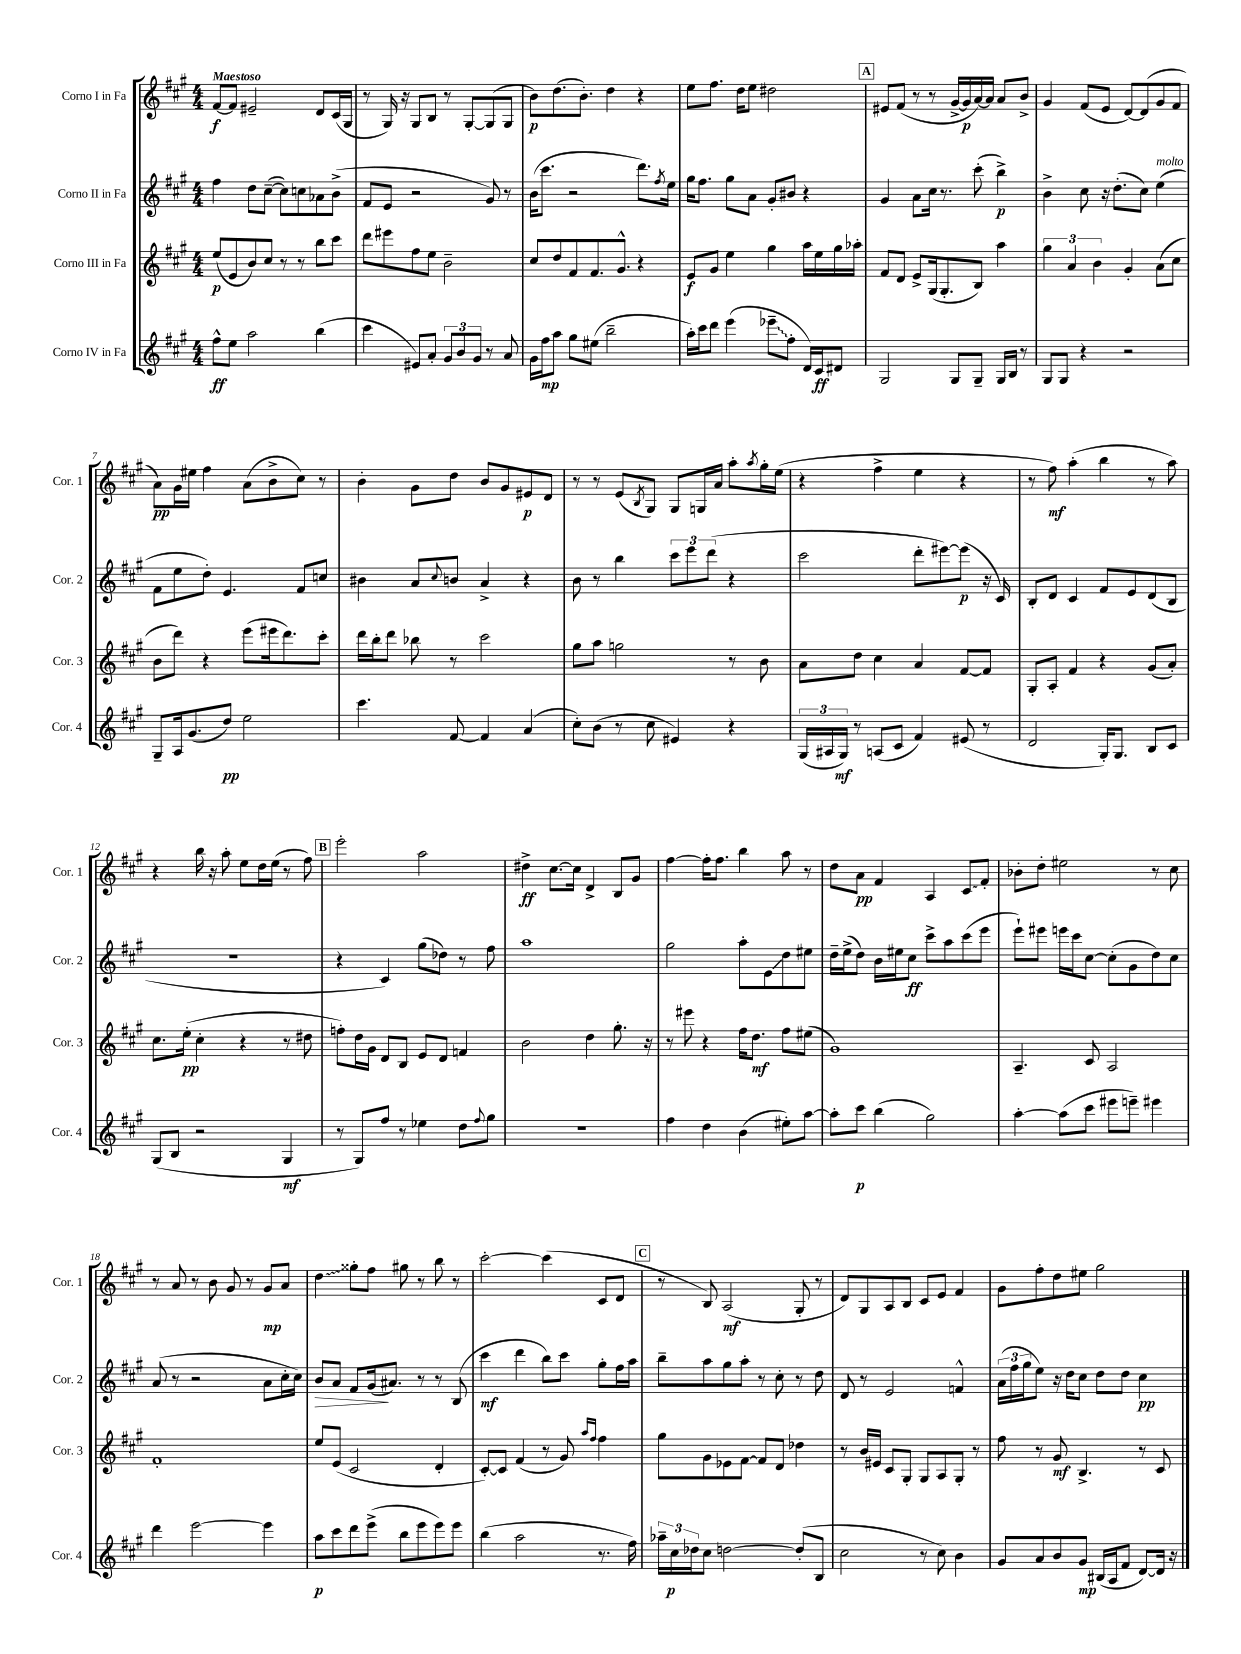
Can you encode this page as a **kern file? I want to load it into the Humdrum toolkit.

**kern	**kern	**kern	**kern
*staff4	*staff3	*staff2	*staff1
*clefG2	*clefG2	*clefG2	*clefG2
*k[f#c#g#]	*k[f#c#g#]	*k[f#c#g#]	*k[f#c#g#]
*M4/4	*M4/4	*M4/4	*M4/4
8ff#^^	(8ee	4ff#	[8f#
8ee	8e	.	8f#]
2aa	8b)	8dd	2e#~
.	8cc#	([8cc#~	.
.	8r	8cc#])	.
.	8r	8cc	.
(4bb	8bb	8a-	8d
.	8ccc#	(8b^	(16c#
.	.	.	16G#
=	=	=	=
4ccc#	8ddd	8f#	8r
.	8eee#	8e	16G#)
.	.	.	16r
8e#)	8ff#	2r	8G#
8a'	8ee	.	8B
12g#	2b~	.	8r
12b	.	.	.
.	.	.	[8G#'
12g#	.	.	.
8r	.	8g#)	(8G#]
8a	.	8r	8G#
=	=	=	=
16g#	8cc#	(16b	8b)
16ff#	.	8.ccc#	.
8aa	8dd	.	(8.dd
8gg#	8f#	2r	.
.	.	.	8.b')
(8ee#	8.f#	.	.
2bb~	.	.	4dd
.	8.g#^^	.	.
.	4r	8.ddd)	4r
.	.	8qff#	.
.	.	16ee	.
=	=	=	=
16aa')	8e	16gg#	8ee
16ccc#	.	8.ff#	.
8ddd	8g#	.	8.ff#
(4eee	4ee	8gg#	.
.	.	.	16dd
.	.	8a	8ee
8eee-~	4gg#	8g#'	2dd#
8ff#'	.	8b#	.
16d)	16aa	4r	.
16c#	16ee	.	.
8d#	16gg#	.	.
.	16aa-'	.	.
=	=	=	=
2G#	8f#	4g#	8e#
.	8d	.	(8f#
.	8e^	8a	8r
.	(16G#	16cc#	8r
.	8.G#'	8.r	.
8G#	.	.	[16g#^
.	.	.	16g#]
8G#~	8B)	(8ccc#'	[16a)
.	.	.	16a]
16G#	4aa	4bb^)	8a
16B	.	.	.
8r	.	.	8b^
=	=	=	=
8G#	6gg#	4b^	4g#
8G#	.	.	.
.	6a	.	.
4r	.	8cc#	(8f#
.	6b	.	.
.	.	16r	8e
.	.	(8.dd'	.
2r	4g#'	.	[8d)
.	.	8cc#)	(8d]
.	(8a	(4ee	8g#
.	8cc#	.	8f#
=	=	=	=
8G#~	8b	8f#	8a)
16A	8ddd)	8ee	16g#
(8.g#	.	.	16ee#
.	4r	8dd')	4ff#
8dd)	.	4.e	.
2ee	(8eee	.	(8a
.	16eee#	.	8b^
.	8.ddd)	.	.
.	.	8f#	8cc#)
.	8ccc#'	8cc	8r
=	=	=	=
4.ccc#	16ddd	4b#	4b'
.	16bb'	.	.
.	8ddd	.	.
.	8bb-	8a	8g#
.	.	8qqcc#	.
[8f#	8r	8b	8dd
4f#]	2ccc#	4a^	8b
.	.	.	8g#
(4a	.	4r	8e#
.	.	.	8d
=	=	=	=
8cc#')	8gg#	8b	8r
(8b	8aa	8r	8r
8r	2gg	4bb	(8e
.	.	.	8qB
8cc#	.	.	8G#)
4e#)	.	12ccc#	8G#
.	.	12eee	.
.	.	.	16G
.	.	(12ddd	.
.	.	.	16a
4r	8r	4r	8aa'
.	.	.	8qaa
.	8b	.	16gg#'
.	.	.	(16ee
=	=	=	=
(24G#	8a	2ccc#	4r
24A#	.	.	.
24G#)	.	.	.
8r	8dd	.	.
(8A	4cc#	.	4ff#^
8c#	.	.	.
4f#)	4a	8ddd'	4ee
.	.	[8eee#)	.
(8e#	[8f#	(8eee#]	4r
8r	8f#]	16r	.
.	.	16c#)	.
=	=	=	=
2d	8G#'	8B'	8r
.	8A'	8d	8ff#)
.	4f#	4c#	(4aa'
16G#')	4r	8f#	4bb
8.G#	.	.	.
.	.	8e	.
8B	(8g#	(8d	8r
8c#	8a')	8B	8aa)
=	=	=	=
(8G#	8.cc#	1r	4r
8B	.	.	.
.	(16ee'	.	.
2r	4cc#'	.	16bb
.	.	.	16r
.	.	.	8aa'
.	4r	.	8ee
.	.	.	16dd
.	.	.	(16ee
4G#	8r	.	8r
.	8dd#	.	8ff#)
=	=	=	=
8r	8ff')	4r	2eee'
8G#)	16dd	.	.
.	16g#	.	.
8ff#	8d	4c#)	.
8r	8B	.	.
4ee-	8e	(8gg#	2aa
.	8d	8dd-)	.
8dd	4f	8r	.
8qqff#	.	.	.
8gg#	.	8ff#	.
=	=	=	=
1r	2b	1aa	4dd#^
.	.	.	[8.cc#
.	.	.	16cc#]
.	4dd	.	4d^
.	8.gg#'	.	8B
.	.	.	8g#
.	16r	.	.
=	=	=	=
4ff#	8r	2gg#	[4ff#
.	8eee#	.	.
4dd	4r	.	16ff#']
.	.	.	8.ff#
(4b	16ff#	8aa'	4bb
.	8.dd	.	.
.	.	8e	.
8ee#')	8ff#	8dd	8aa
[8aa	(8ee#	8ee#	8r
=	=	=	=
8aa']	1g#)	16dd~	8dd
.	.	(16ee^	.
8ccc#	.	8dd)	8a
(4bb	.	16b	4f#
.	.	16ee#	.
.	.	8cc#	.
2gg#)	.	8ccc#^	4A
.	.	8aa	.
.	.	(8ccc#	8c#
.	.	8eee	8f#'
=	=	=	=
[4aa'	4.A~	8eee`)	8b-'
.	.	8eee#	8dd'
(8aa]	.	16eee	2ee#
.	.	16ccc#	.
8ccc#	8c#	[8cc#	.
8eee#	2A	(8cc#']	.
8eee~)	.	8g#	.
4eee#	.	8dd)	8r
.	.	8cc#	8cc#
=	=	=	=
4ddd	1f#'	(8a	8r
.	.	8r	8a
[2eee	.	2r	8r
.	.	.	8b
.	.	.	8g#
.	.	.	8r
4eee]	.	8a	8g#
.	.	16cc#'	8a
.	.	16cc#)	.
=	=	=	=
8aa	8ee	8b	4dd
8ccc#	(8e	8a	.
8ddd	2c#	8f#	8gg##'
(8eee^	.	(16g#	8ff#
.	.	8.a#)	.
8bb	.	.	8gg#
8eee	.	8r	8r
8eee)	4d'	8r	8bb
8eee	.	(8B	8r
=	=	=	=
(4bb	[8c#')	4ccc#	[2ccc#'
.	8c#]	.	.
2aa	(4f#	4ddd	.
.	8r	8bb)	(4ccc#]
.	8g#)	8ccc#	.
.	16qqaa	.	.
.	16qqff#	.	.
8.r	4ff#	8gg#'	8c#
.	.	16ff#	8d
16ff#)	.	16aa	.
=	=	=	=
24aa-~	8gg#	8bb~	8r
24cc#	.	.	.
24dd-	.	.	.
8cc#	8g#	8aa	8B)
[2dd	8e-	8gg#	(2A
.	[8f#	8aa'	.
.	8f#]	8r	.
.	8d	8cc#'	.
(8dd']	4dd-	8r	8G#'
8B	.	8dd	8r
=	=	=	=
2cc#	8r	8d	8d)
.	16b	8r	8G#
.	16e#	.	.
.	8c#	2e	8A
.	8G#'	.	8B
8r	8G#	.	8c#
8cc#)	8A	.	8e
4b	8G#'	4f^^	4f#
.	8r	.	.
=	=	=	=
8g#	8ff#	(24a	8g#
.	.	24ff#	.
.	.	24gg#	.
8a	8r	8ee)	8ff#'
8b	8g#	16r	8dd
.	.	16dd	.
8g#	4.B^	8cc#	8ee#
(16B#	.	8dd	2gg#
16A	.	.	.
8f#	.	8dd	.
[8d)	8r	4cc#	.
16d]	8c#	.	.
16r	.	.	.
==	==	==	==
*-	*-	*-	*-
